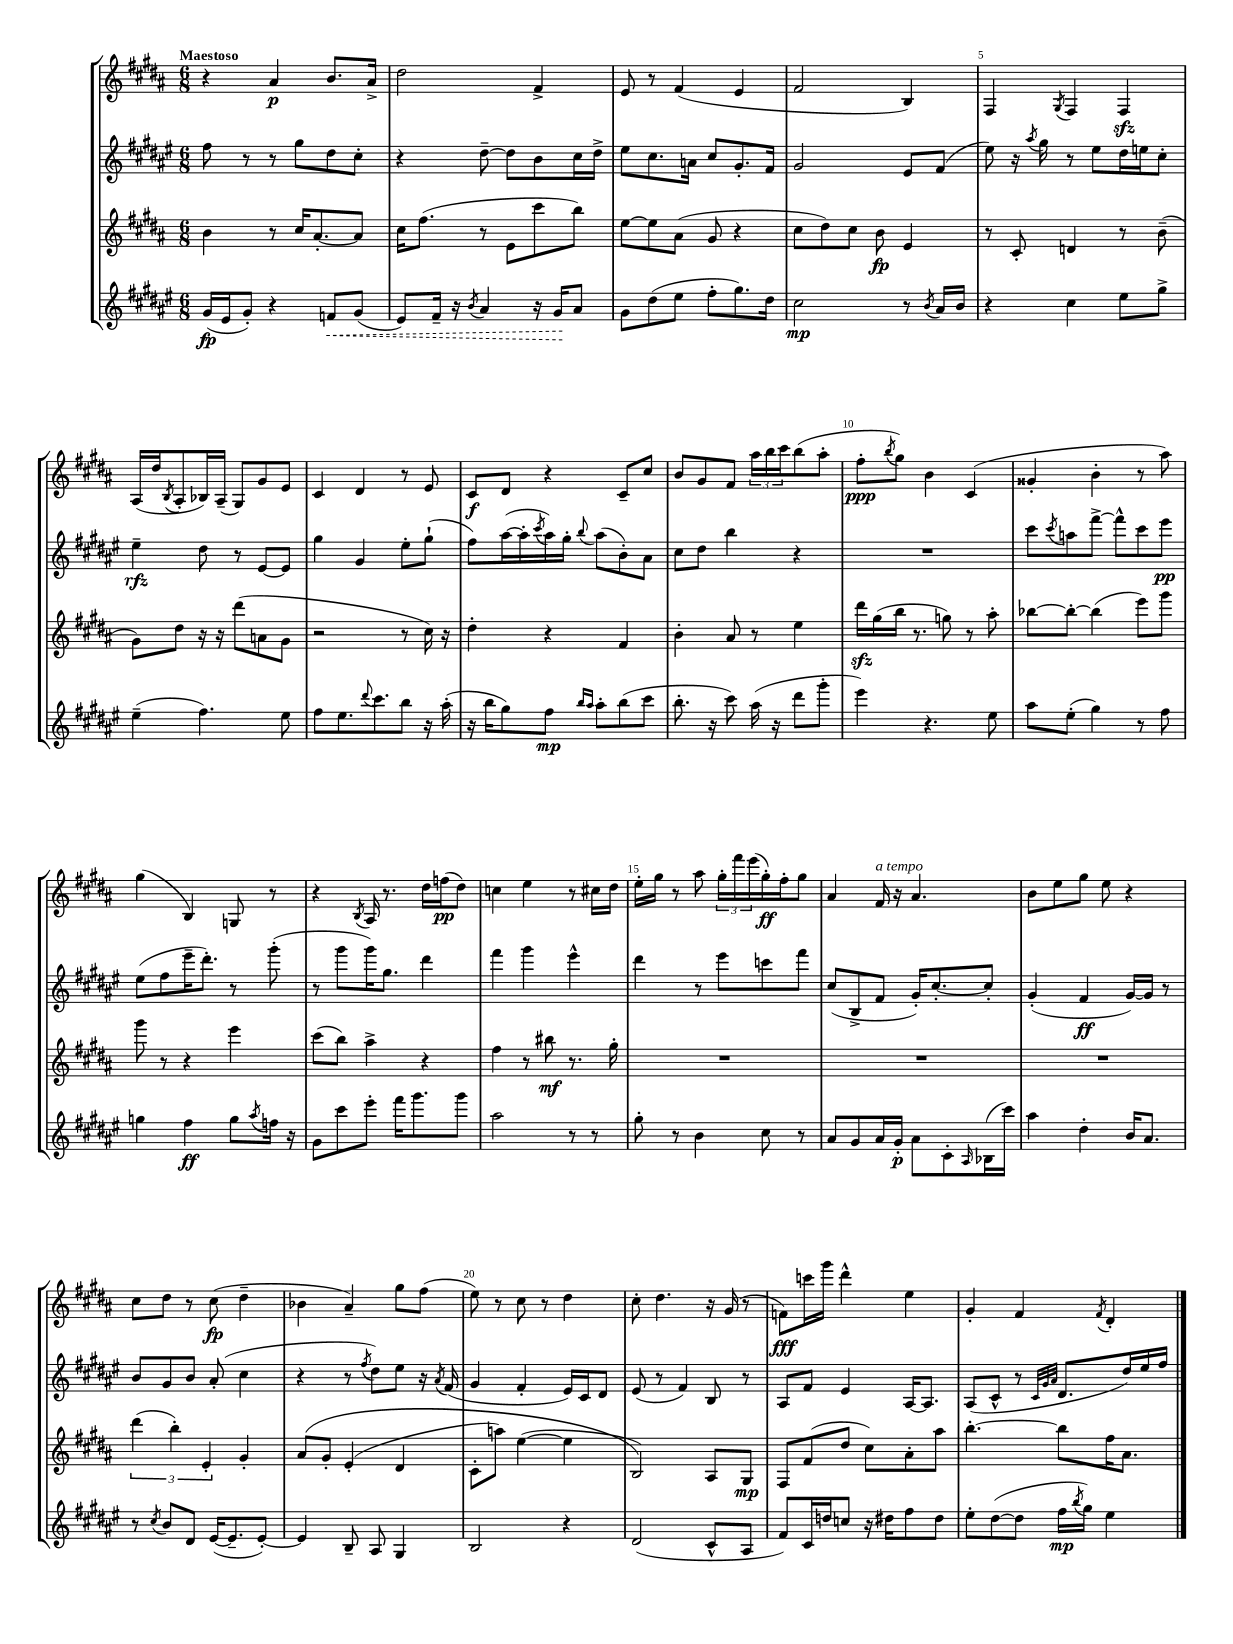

**kern	**dynam	**kern	**dynam	**kern	**dynam	**kern	**dynam
*part4	*part4	*part3	*part3	*part2	*part2	*part1	*part1
*staff4	*staff4	*staff3	*staff3	*staff2	*staff2	*staff1	*staff1
*clefG2	*	*clefG2	*	*clefG2	*	*clefG2	*
*k[f#c#g#d#a#e#]	*	*k[f#c#g#d#a#]	*	*k[f#c#g#d#a#e#]	*	*k[f#c#g#d#a#]	*
*M6/8	*	*M6/8	*	*M6/8	*	*M6/8	*
=1	=1	=1	=1	=1	=1	=1	=1
!	!	!	!	!	!	!LO:TX:a:B:t=Maestoso	!
(16g#/LL	fp	4b\	.	8ff#\	.	4r	.
16e#/J	.	.	.	.	.	.	.
8g#'/J)	.	.	.	8r	.	.	.
4r	.	8r	.	8r	.	4a#/	p
.	.	16cc#/KL	.	8gg#\L	.	.	.
.	.	[8.a#'/	.	.	.	.	.
!	!LO:HP:b	!	!	!	!	!	!
8fn/L	<	.	.	8dd#\	.	8.b/L	.
(8g#/J	.	8a#/J]	.	8cc#'\J	.	.	.
.	.	.	.	.	.	16a#^/Jk	.
=2	=2	=2	=2	=2	=2	=2	=2
8e#/L)	.	16cc#\KL	.	4r	.	2dd#\	.
.	.	(8.ff#\J	.	.	.	.	.
16f#~/Jk	.	.	.	.	.	.	.
16r	.	.	.	.	.	.	.
8qb/	.	.	.	.	.	.	.
4a#/	.	8r	.	[8dd#~\	.	.	.
.	.	8e\L	.	8dd#\L]	.	.	.
16r	.	8ccc#\	.	8b\	.	4f#^/	.
16g#/KL	.	.	.	.	.	.	.
8a#/J	[	8bb\J)	.	16cc#\L	.	.	.
.	.	.	.	16dd#^\JJ	.	.	.
=3	=3	=3	=3	=3	=3	=3	=3
8g#\L	.	[8ee\L	.	8ee#\L	.	8e/	.
(8dd#\	.	8ee\]	.	8.cc#\	.	8r	.
8ee#\J	.	(8a#\J	.	.	.	(4f#/	.
.	.	.	.	16an\Jk	.	.	.
8ff#'\L	.	8g#/	.	8cc#/L	.	.	.
8.gg#\)	.	4r	.	8.g#'/	.	4e/	.
16dd#\Jk	.	.	.	16f#/Jk	.	.	.
=4	=4	=4	=4	=4	=4	=4	=4
2cc#\	mp	8cc#\L	.	2g#/	.	2f#/	.
.	.	8dd#\)	.	.	.	.	.
.	.	8cc#\J	.	.	.	.	.
.	.	8b\	fp	.	.	.	.
8r	.	4e/	.	8e#/L	.	4B/)	.
8qb/	.	.	.	.	.	.	.
16a#/LL	.	.	.	(8f#/J	.	.	.
16b/JJ	.	.	.	.	.	.	.
=5	=5	=5	=5	=5	=5	=5	=5
4r	.	8r	.	8ee#\)	.	4F#/	.
.	.	8c#'/	.	16r	.	.	.
.	.	.	.	8qaa#/	.	.	.
.	.	.	.	16gg#\	.	.	.
.	.	.	.	.	.	8qG#/	.
4cc#\	.	4dn/	.	8r	.	4F#/	.
.	.	.	.	8ee#\L	.	.	.
8ee#\L	.	8r	.	16dd#\L	.	4F#zz/	.
.	.	.	.	16een\J	.	.	.
8gg#^\J	.	(8b~\	.	8cc#'\J	.	.	.
!!LO:LB:g=z
=6	=6	=6	=6	=6	=6	=6	=6
(4ee#~\	.	8g#\L)	.	4ee#~\	rfz	(16A#/LL	.
.	.	.	.	.	.	16dd#/J	.
.	.	.	.	.	.	8qB/	.
.	.	8dd#\J	.	.	.	8A#'/	.
4.ff#\)	.	16r	.	8dd#\	.	16B-X/L)	.
.	.	16r	.	.	.	(16A#~/JJ	.
.	.	(8ddd#\L	.	8r	.	8G#/L)	.
.	.	8an\	.	[8e#/L	.	8g#/	.
8ee#\	.	8g#\J	.	8e#/J]	.	8e/J	.
=7	=7	=7	=7	=7	=7	=7	=7
8ff#\L	.	2r	.	4gg#\	.	4c#/	.
8.ee#\	.	.	.	.	.	.	.
.	.	.	.	4g#/	.	4d#/	.
8qqddd#/	.	.	.	.	.	.	.
8.ccc#\	.	.	.	.	.	.	.
8bb\J	.	8r	.	8ee#'\L	.	8r	.
16r	.	16cc#\)	.	(8gg#`\J	.	8e/	.
(16aa#'\	.	16r	.	.	.	.	.
=8	=8	=8	=8	=8	=8	=8	=8
16r	.	4dd#'\	.	8ff#\L)	.	8c#/L	f
16bb\KL	.	.	.	.	.	.	.
8gg#\)	.	.	.	([16aa#\L	.	8d#/J	.
.	.	.	.	16aa#'\]	.	.	.
.	.	.	.	8qccc#/	.	.	.
8ff#\J	mp	4r	.	16aa#\)	.	4r	.
.	.	.	.	16gg#'\JJ	.	.	.
16qqbb/LL	.	.	.	.	.	.	.
16qqaa#/JJ	.	.	.	8qqbb/	.	.	.
8aa#'\L	.	.	.	(8aa#\L	.	.	.
(8bb\	.	4f#/	.	8b'\)	.	8c#~/L	.
8ccc#\J	.	.	.	8a#\J	.	8cc#/J	.
=9	=9	=9	=9	=9	=9	=9	=9
8.bb'\	.	4b'\	.	8cc#\L	.	8b/L	.
.	.	.	.	8dd#\J	.	8g#/	.
16r	.	.	.	.	.	.	.
8ccc#\)	.	8a#/	.	4bb\	.	8f#/J	.
(16aa#\	.	8r	.	.	.	24aa#\LL	.
.	.	.	.	.	.	24bb\	.
16r	.	.	.	.	.	.	.
.	.	.	.	.	.	24ccc#\J	.
8ddd#\L	.	4ee\	.	4r	.	(8bb\	.
8ggg#'\J	.	.	.	.	.	8aa#'\J	.
=10	=10	=10	=10	=10	=10	=10	=10
4eee#\)	.	16ddd#zz\LL	.	2.r	.	8ff#'\L	ppp
.	.	(16gg#\	.	.	.	.	.
.	.	.	.	.	.	8qbb/	.
.	.	16bb\JJ	.	.	.	8gg#\J)	.
.	.	8.r	.	.	.	.	.
4.r	.	.	.	.	.	4b\	.
.	.	8ggn\)	.	.	.	.	.
.	.	8r	.	.	.	(4c#/	.
8ee#\	.	8aa#'\	.	.	.	.	.
=11	=11	=11	=11	=11	=11	=11	=11
8aa#\L	.	[8bb-X\L	.	8ccc#\L	.	4g##X'/	.
.	.	.	.	8qccc#/	.	.	.
(8ee#'\J	.	8bb-'\J_	.	8aan\	.	.	.
4gg#\)	.	(4bb-\]	.	[8fff#^\J	.	4b'\	.
.	.	.	.	8fff#^^\L]	.	.	.
8r	.	8eee\L)	.	8ccc#\	.	8r	.
8ff#\	.	8ggg#\J	.	8eee#\J	pp	8aa#\)	.
!!LO:LB:g=z
=12	=12	=12	=12	=12	=12	=12	=12
4ggn\	.	8ggg#\	.	(8ee#\L	.	(4gg#\	.
.	.	8r	.	8ff#\	.	.	.
4ff#\	ff	4r	.	16eee#~\K	.	4B/)	.
.	.	.	.	8.ddd#'\J)	.	.	.
8gg\L	.	4eee\	.	8r	.	8Gn/	.
8qaa#/	.	.	.	.	.	.	.
16ffn\Jk	.	.	.	(8ggg#'\	.	8r	.
16r	.	.	.	.	.	.	.
=13	=13	=13	=13	=13	=13	=13	=13
8g#\L	.	(8ccc#\L	.	8r	.	4r	.
8ccc#\	.	8bb\J)	.	8ggg#\L	.	.	.
.	.	.	.	.	.	8qB/	.
8eee#'\J	.	4aa#^\	.	16ggg#\K)	.	16A#/	.
.	.	.	.	8.gg#\J	.	8.r	.
16fff#\KL	.	.	.	.	.	.	.
8.ggg#\	.	.	.	.	.	.	.
.	.	4r	.	4ddd#\	.	16dd#\LL	.
.	.	.	.	.	.	(16ffn\J	pp
8ggg#\J	.	.	.	.	.	8dd#\J)	.
=14	=14	=14	=14	=14	=14	=14	=14
2aa#\	.	4ff#\	.	4fff#\	.	4ccn\	.
.	.	8r	.	4ggg#\	.	4ee\	.
.	.	8bb#X\	mf	.	.	.	.
8r	.	8.r	.	4eee#^^\	.	8r	.
8r	.	.	.	.	.	16cc#X\LL	.
.	.	16gg#'\	.	.	.	16dd#\JJ	.
=15	=15	=15	=15	=15	=15	=15	=15
8gg#'\	.	2.r	.	4ddd#\	.	16ee'\LL	.
.	.	.	.	.	.	16gg#\JJ	.
8r	.	.	.	.	.	8r	.
4b\	.	.	.	8r	.	8aa#\	.
.	.	.	.	8eee#\L	.	24gg#'\LL	.
.	.	.	.	.	.	24fff#\	.
.	.	.	.	.	.	(24eee\	.
8cc#\	.	.	.	8cccn\	.	16gg#'\)	ff
.	.	.	.	.	.	16ff#'\J	.
8r	.	.	.	8fff#\J	.	8gg#\J	.
=16	=16	=16	=16	=16	=16	=16	=16
8a#/L	.	2.r	.	(8cc#/L	.	4a#/	.
8g#/	.	.	.	8B^/	.	.	.
!	!	!	!	!	!	!LO:TX:a:i:t=a tempo	!
16a#/L	.	.	.	8f#/J	.	16f#/	.
16g#'/JJ	p	.	.	.	.	16r	.
8a#\L	.	.	.	16g#'/KL)	.	4.a#/	.
.	.	.	.	[8.cc#'/	.	.	.
8c#'\	.	.	.	.	.	.	.
16qqA#/	.	.	.	.	.	.	.
(16B-X\L	.	.	.	8cc#'/J]	.	.	.
16ccc#\JJ)	.	.	.	.	.	.	.
=17	=17	=17	=17	=17	=17	=17	=17
4aa#\	.	2.r	.	(4g#'/	.	8b\L	.
.	.	.	.	.	.	8ee\	.
4dd#'\	.	.	.	4f#/	ff	8gg#\J	.
.	.	.	.	.	.	8ee\	.
16b/KL	.	.	.	[16g#/LL)	.	4r	.
8.a#/J	.	.	.	16g#/JJ]	.	.	.
.	.	.	.	8r	.	.	.
!!LO:LB:g=z
=18	=18	=18	=18	=18	=18	=18	=18
8r	.	(6ddd#\	.	8b/L	.	8cc#\L	.
8qcc#/	.	.	.	.	.	.	.
8b/L	.	.	.	8g#/	.	8dd#\J	.
.	.	6bb'\)	.	.	.	.	.
8d#/J	.	.	.	8b/J	.	8r	.
.	.	6e'/	.	.	.	.	.
([16e#/KL	.	.	.	(8a#'/	.	(8cc#\	fp
8.e#~/]	.	.	.	.	.	.	.
.	.	4g#'/	.	4cc#\	.	4dd#~\	.
[8e#'/J)	.	.	.	.	.	.	.
=19	=19	=19	=19	=19	=19	=19	=19
4e#/]	.	(8a#/L	.	4r	.	4b-X\	.
.	.	8g#'/J	.	.	.	.	.
8B~/	.	(4e'/	.	8r	.	4a#~/)	.
.	.	.	.	8qff#/	.	.	.
8A#/	.	.	.	8dd#\L)	.	.	.
4G#/	.	4d#/	.	8ee#\J	.	8gg#\L	.
.	.	.	.	16r	.	(8ff#\J	.
.	.	.	.	8qa#/	.	.	.
.	.	.	.	(16f#/	.	.	.
=20	=20	=20	=20	=20	=20	=20	=20
2B/	.	8c#'\L	.	4g#/	.	8ee\)	.
.	.	8aan\J)	.	.	.	8r	.
.	.	([4ee\	.	4f#'/	.	8cc#\	.
.	.	.	.	.	.	8r	.
4r	.	4ee\]	.	16e#/LL)	.	4dd#\	.
.	.	.	.	16c#/J	.	.	.
.	.	.	.	8d#/J	.	.	.
=21	=21	=21	=21	=21	=21	=21	=21
(2d#/	.	2B/))	.	(8e#/	.	8cc#'\	.
.	.	.	.	8r	.	4.dd#\	.
.	.	.	.	4f#/)	.	.	.
8c#^^/L	.	8A#/L	.	8B/	.	16r	.
.	.	.	.	.	.	(16g#/	.
8A#/J	.	8G#/J	mp	8r	.	8r	.
=22	=22	=22	=22	=22	=22	=22	=22
8f#/L)	.	8F#/L	.	8A#/L	.	8fn\L)	fff
16c#/L	.	(8f#/	.	8f#/J	.	16cccn\L	.
16ddn/J	.	.	.	.	.	16ggg#\JJ	.
8ccn/J	.	8dd#/J	.	4e#/	.	4ddd#^^\	.
16r	.	8cc#\L)	.	.	.	.	.
16dd#X\KL	.	.	.	.	.	.	.
8ff#\	.	8a#'\	.	[16A#/KL	.	4ee\	.
.	.	.	.	8.A#/J]	.	.	.
8dd#\J	.	8aa#\J	.	.	.	.	.
=23	=23	=23	=23	=23	=23	=23	=23
8ee#'\L	.	[4.bb'\	.	(8A#/L	.	4g#'/	.
([8dd#\	.	.	.	8c#^^/J	.	.	.
8dd#\J]	.	.	.	8r	.	4f#/	.
.	.	.	.	32qqc#/LLL	.	.	.
.	.	.	.	32qqg#/	.	.	.
.	.	.	.	32qqa#/JJJ	.	.	.
16ff#\LL	mp	8bb\L]	.	8.d#/L	.	.	.
8qbb/	.	.	.	.	.	.	.
16gg#\JJ)	.	.	.	.	.	.	.
.	.	.	.	.	.	8qf#/	.
4ee#\	.	16ff#\K	.	.	.	4d#'/	.
.	.	8.a#\J	.	16dd#/L)	.	.	.
.	.	.	.	16ee#/	.	.	.
.	.	.	.	16ff#/JJ	.	.	.
==	==	==	==	==	==	==	==
*-	*-	*-	*-	*-	*-	*-	*-
